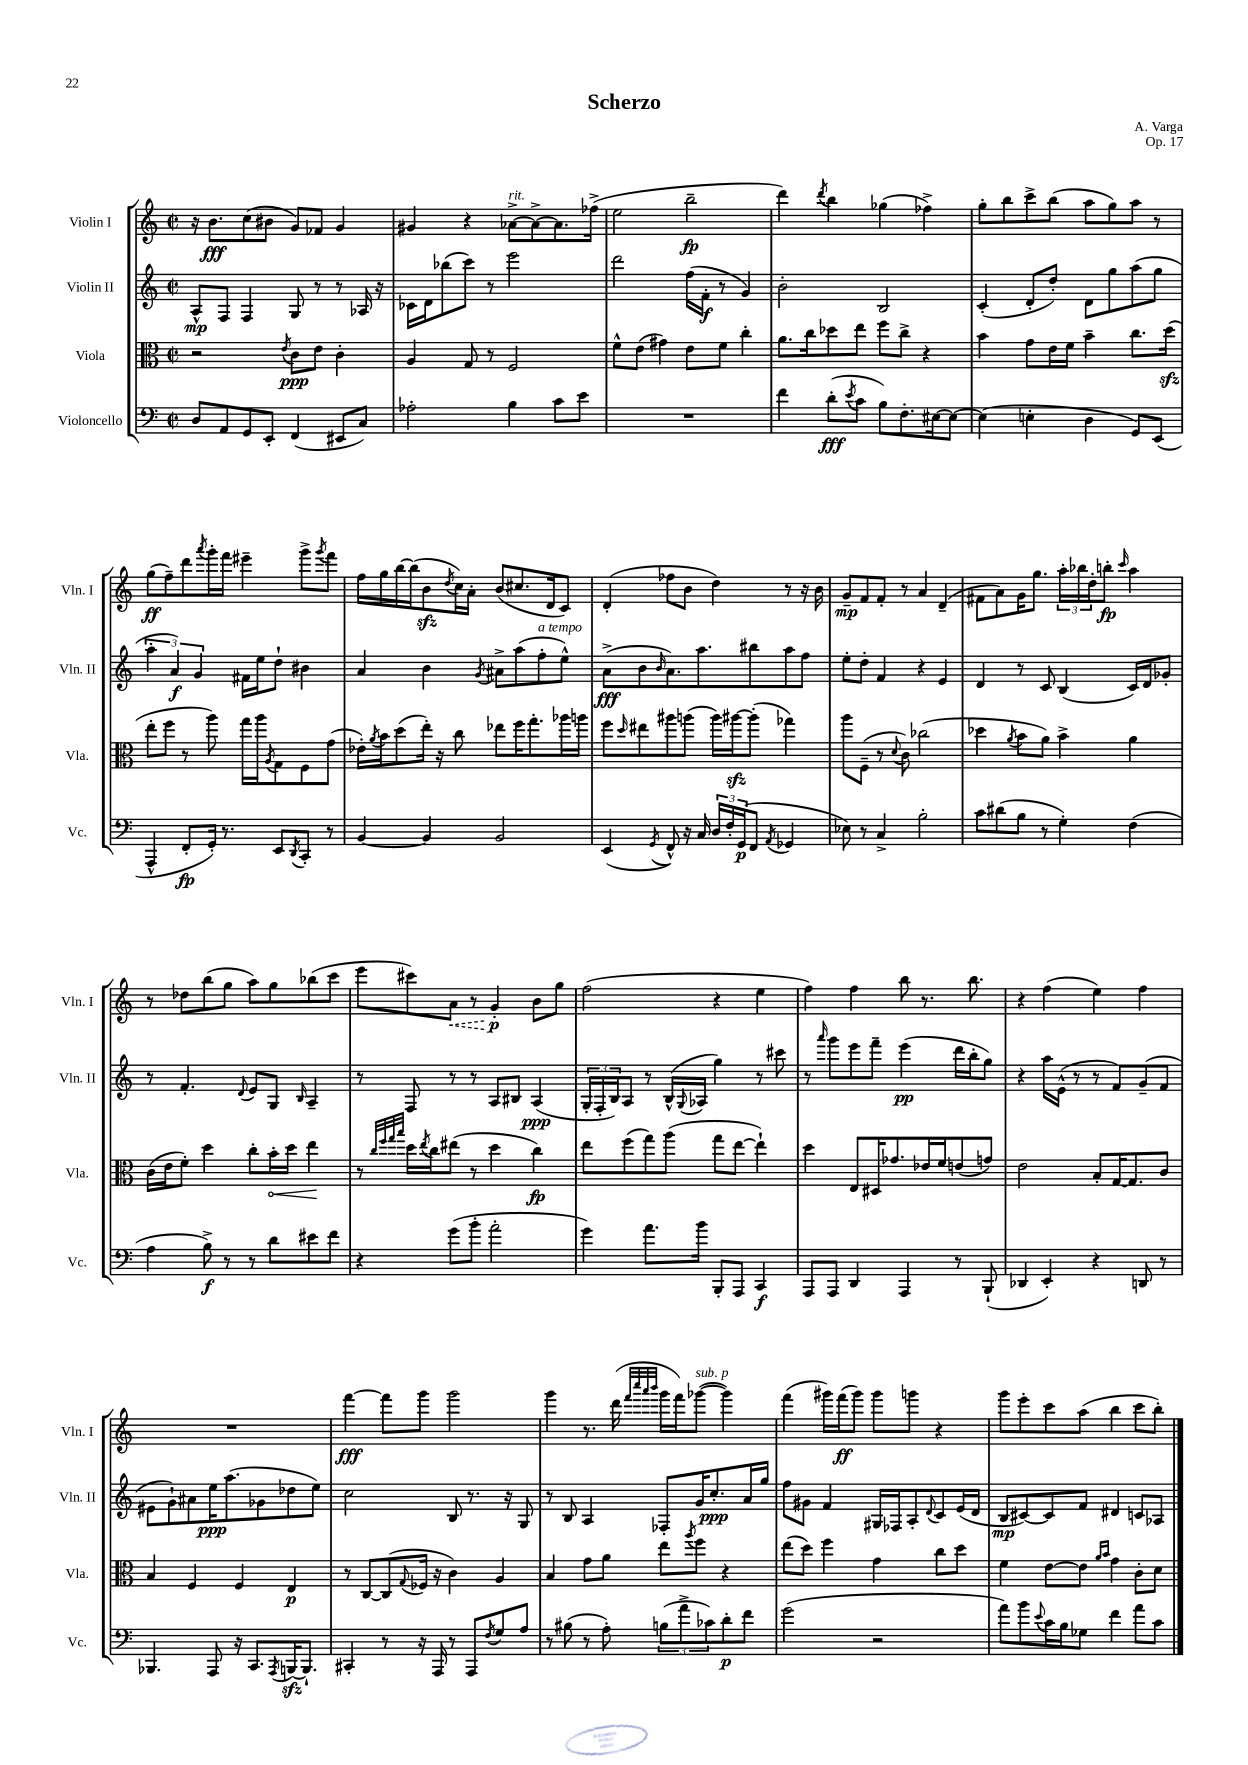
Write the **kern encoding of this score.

**kern	**kern	**kern	**kern
*staff4	*staff3	*staff2	*staff1
*clefF4	*clefC3	*clefG2	*clefG2
*k[]	*k[]	*k[]	*k[]
*M2/2	*M2/2	*M2/2	*M2/2
*met(c|)	*met(c|)	*met(c|)	*met(c|)
8D	2r	8A^^	16r
.	.	.	8.b
8AA	.	8F	.
8GG	.	4F	(8cc
8EE'	.	.	8b#
.	8qe	.	.
(4FF	8c	8G	8g)
.	8e	8r	8f-
8EE#	4c'	8r	4g
8C)	.	16A-	.
.	.	16r	.
=	=	=	=
2A-'	4A	16c-	4g#
.	.	16d	.
.	.	(8bb-	.
.	8G	8ccc)	4r
.	8r	8r	.
4B	2F	2eee	[8a-^
.	.	.	8a-^_
8c	.	.	8.a-]
8e	.	.	.
.	.	.	(16ff-^
=	=	=	=
1r	8f^^	2ddd	2ee
.	(8e	.	.
.	4g#)	.	.
.	8e	(16ff	2bb~
.	.	16f'	.
.	8f	8r	.
.	4cc'	4g)	.
=	=	=	=
4f	8.a	2b'	4ddd)
.	16cc	.	.
.	.	.	8qddd
(8d'	8dd-	.	4bb
8qe	.	.	.
8c	8ee	.	.
8B)	8ff	2B	(4gg-
8.F'	8cc^	.	.
.	4r	.	4ff-^)
[16E#	.	.	.
8E#_	.	.	.
=	=	=	=
(4E#]	4b	(4c'	8gg'
.	.	.	8bb
4E'	8g	8d'	8ccc^
.	16e	8dd')	(8bb
.	16f	.	.
4D	4b~	8d	8aa
.	.	8gg	8gg)
8GG)	8.cc	(8aa	8aa
(8EE	.	8gg	8r
.	(16dd	.	.
=	=	=	=
4AAA^^	8ee'	6aa'	(8gg
.	8ff	.	8ff~)
.	.	6a)	.
8FF'	8r	.	8ddd
.	.	6g	.
.	.	.	8qaaa
16GG')	8aa)	.	16ggg'
8.r	.	.	16fff
.	16gg	16f#	4eee#~
.	16aa	16ee	.
.	8qA	.	.
8EE	8G	8dd`	.
8qDD	.	.	.
8CC'	8F	4b#	8ggg^
.	.	.	8qggg
8r	(8g	.	8fff
=	=	=	=
[4BB	16e-')	4a	16ff
.	8qa	.	.
.	16b	.	16gg
.	(8dd	.	[16bb
.	.	.	(16bb]
4BB]	16ee')	4b	8b
.	16r	.	.
.	.	.	8qdd
.	8cc	.	16cc)
.	.	.	16a'
.	.	8qg	.
2BB	8ee-	8a#^	(8b
.	16ff	(8aa	8.cc#
.	8.gg'	.	.
.	.	8ff'	.
.	.	.	16d
.	16aa-	8ee^^)	8c)
.	16aa	.	.
=	=	=	=
(4EE	8ff	(8a^	(4d'
.	16qqdd	.	.
.	8ee#	8b	.
8qGG	.	16qqb	.
8FF^^)	8aa#	8.a)	8ff-
16r	(8aa	.	8b
16C	.	8.aa	.
24D	16aa)	.	4dd)
24F'	.	.	.
.	[16aa#	.	.
(24GG	.	.	.
8FF	(8aa#']	8bb#	.
8qAA	.	.	.
4GG-	4gg-)	8aa	8r
.	.	8ff	16r
.	.	.	16b
=	=	=	=
8E-)	8aa	8ee'	8g~
8r	(8F~	8dd'	8f
4C^	8r	4f	8f'
.	8qqd	.	.
.	8c)	.	8r
2B'	(2cc-	4r	4a
.	.	4e	(4d~
=	=	=	=
8c	4dd-	4d	8f#
(8d#	.	.	8a)
.	8qa	.	.
8B	8b	8r	16g
.	.	.	8.gg
8r	8a)	8c	.
4G')	4b^	(4B	24aa'
.	.	.	24bb-
.	.	.	24dd'
.	.	.	8bb'
.	.	.	16qqccc
(4F	4a	16c)	4aa
.	.	16d	.
.	.	8g-'	.
=	=	=	=
4A	(16c	8r	8r
.	16e	.	.
.	8f')	4.f'	8dd-
8B^)	4dd	.	(8bb
8r	.	.	8gg
.	.	8qqd	.
8r	8cc'	8e	8aa)
8d	16b'	8G	8gg
.	16dd	.	.
.	.	16qqB	.
8e#	4ee	4A~	(8bb-
8f	.	.	8ccc
=	=	=	=
4r	8r	8r	8eee
.	32qqcc	.	.
.	32qqff	.	.
.	32qqgg	.	.
.	32qqbb	.	.
.	16dd	8F	8ccc#)
.	8qee	.	.
.	16cc	.	.
(8g	(8ee#	8r	8a
8b'	8r	8r	8r
2a'	4dd	8A	4g'
.	.	8B#	.
.	4cc)	(4A	8b
.	.	.	8gg
=	=	=	=
4g)	8ee	24G'	(2ff
.	.	24F'	.
.	.	24B)	.
.	(8ff	8A	.
8.a	8gg)	8r	.
.	(8aa	(16B^^	.
.	.	8qqG	.
16b	.	16A-	.
8BBB'	8gg	4gg)	4r
8AAA	[8ee	.	.
4CC	4ee`])	8r	4ee
.	.	8ccc#	.
=	=	=	=
8AAA	4dd	8r	4ff)
.	.	16qqaaa	.
8AAA	.	8ggg	.
4DD	8E	8eee	4ff
.	16D#	8fff~	.
.	8.g-	.	.
4AAA	.	(4eee	8bb
.	16e-	.	8.r
.	16f	.	.
8r	(8e	16ddd	.
.	.	16bb'	8.bb
(8BBB`	8g)	8gg)	.
=	=	=	=
4DD-	2e	4r	4r
4EE')	.	16aa	(4ff
.	.	(16e^^	.
.	.	8r	.
4r	8B'	8r	4ee)
.	[16G	8f)	.
.	8.G]	.	.
8DD	.	(8g~	4ff
8r	8c	8f	.
=	=	=	=
4.BBB-	4B	8e#	1r
.	.	8g`)	.
.	4F	8a#	.
8AAA	.	16ee	.
.	.	(8.aa	.
16r	4F	.	.
8.CC	.	.	.
.	.	8g-	.
8qAAA	.	.	.
[16BBB	4E	8dd-	.
8.BBB`]	.	.	.
.	.	8ee)	.
=	=	=	=
4CC#'	8r	2cc	[4fff
.	[8C	.	.
8r	(8C]	.	8fff]
.	8qqG	.	.
16r	16F-	.	8ggg
16AAA	16r	.	.
8r	4c)	8B	2ggg
8AAA	.	8.r	.
8qF	.	.	.
8G	4A	.	.
.	.	16r	.
8A	.	8G	.
=	=	=	=
8r	4B	8r	4ggg
(8B#	.	8B	.
8r	8g	4A	8.r
8A')	8a	.	.
.	.	.	(16ddd
.	.	.	32qqfff
.	.	.	32qqcccc
.	.	.	32qqaaa
.	.	.	32qqbbb
(12B	8ee	8F-'	16ggg
.	.	.	16fff)
12a^	.	.	.
.	8qaa	.	.
.	8ff	16g	([8ggg-
12c-)	.	.	.
.	.	8.cc'	.
8d'	4r	.	4ggg-])
8f	.	16a	.
.	.	16gg	.
=	=	=	=
(2g	(8ee	8ff	(4fff
.	8dd)	8g#	.
.	4ff	4f	16ggg#)
.	.	.	(16fff
.	.	.	8ggg#)
2r	4g	16G#	8ggg#
.	.	16F-	.
.	.	8A'	8ggg
.	.	8qqd	.
.	8cc	8c	4r
.	8dd	(16e	.
.	.	16d	.
=	=	=	=
8a)	4f	8B	8ggg
8b	.	[8c#)	8eee'
8qqe	.	.	.
16c	[8e	8c#]	8ccc
16B	.	.	.
8G-	8e]	8f	(8aa
.	16qqa	.	.
.	16qqb	.	.
4f	4g	4d#	4bb
8a	8c'	8c	8ccc
8c	8d	8A-	8bb')
==	==	==	==
*-	*-	*-	*-
